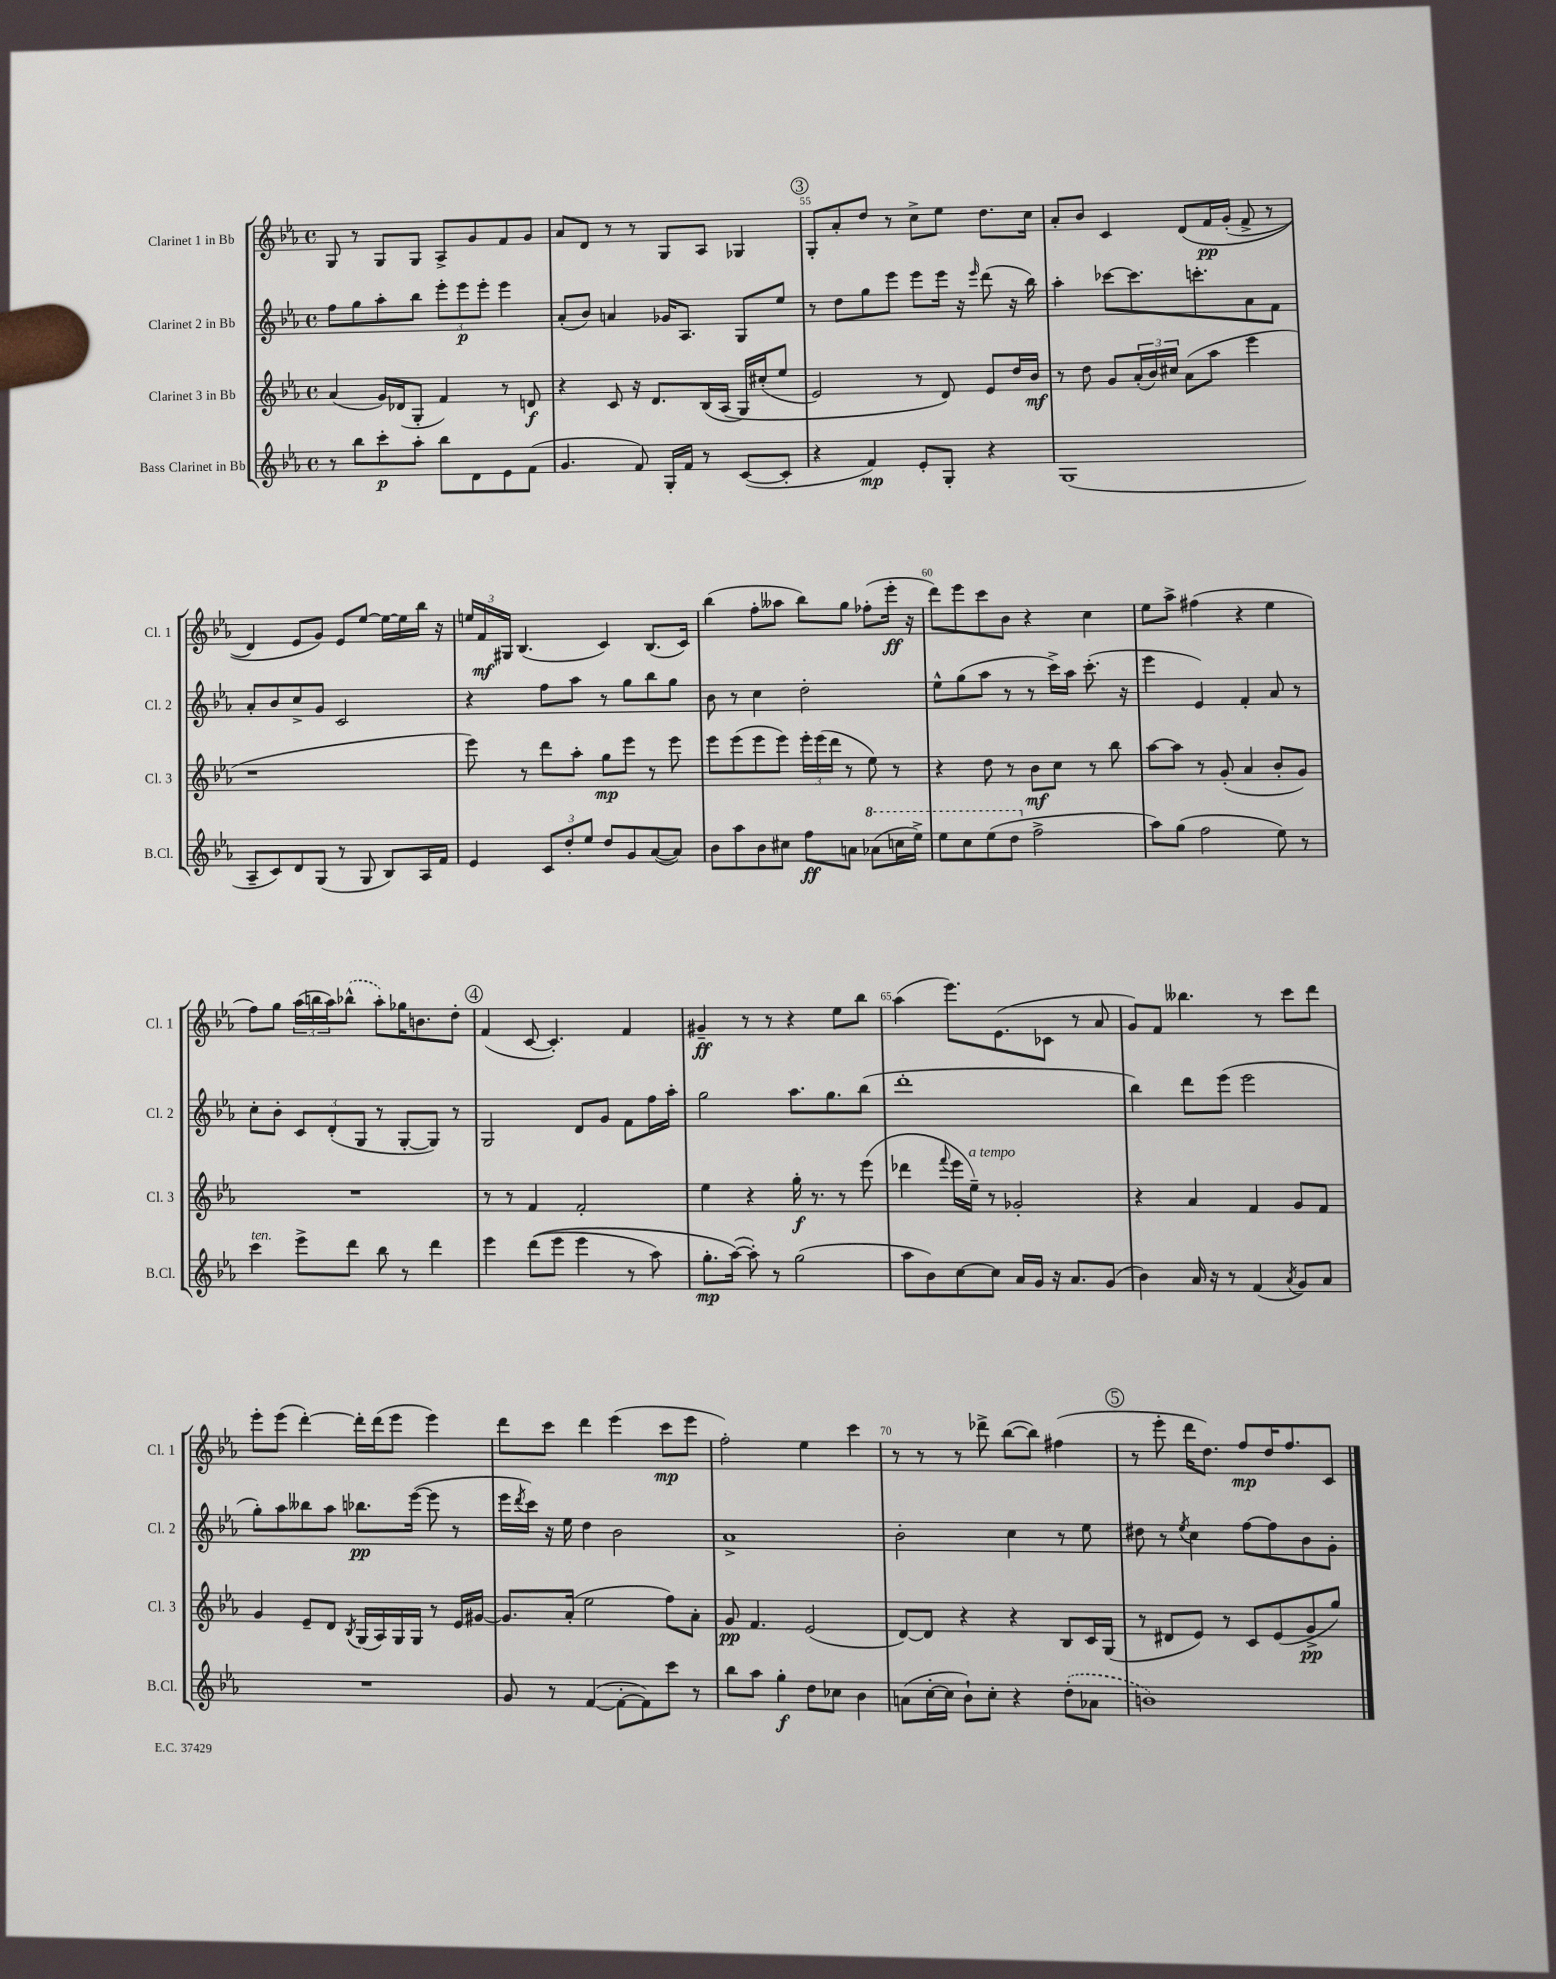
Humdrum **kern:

**kern	**dynam	**kern	**dynam	**kern	**dynam	**kern	**dynam
*part4	*part4	*part3	*part3	*part2	*part2	*part1	*part1
*staff4	*staff4	*staff3	*staff3	*staff2	*staff2	*staff1	*staff1
*I"Bass Clarinet in Bb	*	*I"Clarinet 3 in Bb	*	*I"Clarinet 2 in Bb	*	*I"Clarinet 1 in Bb	*
*I'B.Cl.	*	*I'Cl. 3	*	*I'Cl. 2	*	*I'Cl. 1	*
*clefG2	*	*clefG2	*	*clefG2	*	*clefG2	*
*k[b-e-a-]	*	*k[b-e-a-]	*	*k[b-e-a-]	*	*k[b-e-a-]	*
*M4/4	*	*M4/4	*	*M4/4	*	*M4/4	*
*met(c)	*	*met(c)	*	*met(c)	*	*met(c)	*
=53	=53	=53	=53	=53	=53	=53	=53
8r	.	(4a-/	.	8ff\L	.	8G/	.
8bb-\L	.	.	.	8gg\	.	8r	.
8ccc'\	p	16g/LL)	.	8aa-'\	.	8G/L	.
.	.	(16d-X/J	.	.	.	.	.
8aa-'\J	.	8G'/J	.	8bb-\J	.	8G/J	.
8bb-\L	.	4f/)	.	12eee-'\L	.	8A-^/L	.
.	.	.	.	12eee-\	p	.	.
8d\	.	.	.	.	.	8g/	.
.	.	.	.	12eee-'\J	.	.	.
8e-\	.	8r	.	4eee-\	.	8f/	.
(8f\J	.	8dn/	f	.	.	8g/J	.
=54	=54	=54	=54	=54	=54	=54	=54
4.g/	.	4r	.	(8a-'/L	.	8a-/L	.
.	.	.	.	8b-/J)	.	8d/J	.
.	.	8c/	.	4an/	.	8r	.
8f/)	.	16r	.	.	.	8r	.
.	.	8.d/L	.	.	.	.	.
16G'/LL	.	.	.	16g-X/KL	.	8G/L	.
16f/JJ	.	.	.	8.A-/J	.	.	.
8r	.	(16B-/L	.	.	.	8A-/J	.
.	.	(16A-/JJ	.	.	.	.	.
([8c/L	.	16G/LL)	.	8G/L	.	4G-X/	.
.	.	(16cc#X'/J	.	.	.	.	.
8c'/J]	.	8ee-/J	.	8ee-/J	.	.	.
!!LO:REH:place=s1:t=3
=55	=55	=55	=55	=55	=55	=55	=55
4r	.	2e-/)	.	8r	.	8G'/L	.
.	.	.	.	8dd\L	.	8a-'/	.
4f/)	mp	.	.	8gg\	.	8dd/J	.
.	.	.	.	8eee-\J	.	8r	.
8e-'/L	.	8r	.	8eee-\L	.	8cc^\L	.
8G'/J	.	8d/)	.	16eee-\Jk	.	8ee-\J	.
.	.	.	.	16r	.	.	.
.	.	.	.	16qqeee-/	.	.	.
4r	.	8e-/L	.	(8ddd\	.	8.dd\L	.
.	.	16dd/L	.	16r	.	.	.
.	.	16b-/JJ	mf	16bb-\)	.	16cc\Jk	.
=56	=56	=56	=56	=56	=56	=56	=56
(1G	.	8r	.	4aa-'\	.	8a-'/L	.
.	.	8dd\	.	.	.	8b-/J	.
.	.	8g/L	.	[8ccc-X\L	.	4c/	.
.	.	(24a-'/L	.	8.ccc-\]	.	.	.
.	.	24b-/)	.	.	.	.	.
.	.	24cc#X/JJ	.	.	.	.	.
.	.	(8a-\L	.	.	.	(8d/L	.
.	.	.	.	8.cccn'\	.	.	.
.	.	8aa-\J	.	.	.	16f/L	pp
.	.	.	.	.	.	(16g'/JJ	.
.	.	4eee-\	.	8a-\	.	8f^/	.
.	.	.	.	8f\J	.	8r	.
!!LO:LB:g=z
=57	=57	=57	=57	=57	=57	=57	=57
8A-~/L	.	1r	.	8a-'/L	.	4d/)	.
8c/)	.	.	.	8b-/	.	.	.
8d/	.	.	.	8cc^/	.	8e-/L	.
(8G/J	.	.	.	8g/J	.	8g/J)	.
8r	.	.	.	2c/	.	8e-/L	.
8G/	.	.	.	.	.	[8ee-/J	.
8B-/L)	.	.	.	.	.	16ee-\LL_	.
.	.	.	.	.	.	16ee-\]	.
16A-/L	.	.	.	.	.	16bb-\JJ	.
16f/JJ	.	.	.	.	.	16r	.
=58	=58	=58	=58	=58	=58	=58	=58
4e-/	.	8eee-\)	.	4r	.	24een/LL	.
.	.	.	.	.	.	24f/	mf
.	.	.	.	.	.	24G#X/JJ	.
.	.	8r	.	.	.	(4.B-/	.
12c/L	.	8ddd\L	.	8ff\L	.	.	.
12dd'/	.	.	.	.	.	.	.
.	.	8aa-'\J	.	8aa-\J	.	.	.
12ee-/J	.	.	.	.	.	.	.
8dd/L	.	8gg\L	mp	8r	.	4c/)	.
8g/	.	8eee-\J	.	8gg\L	.	.	.
([8a-/	.	8r	.	8bb-\	.	(8.B-/L	.
8a-/J])	.	8eee-\	.	8gg\J	.	.	.
.	.	.	.	.	.	16c/Jk)	.
=59	=59	=59	=59	=59	=59	=59	=59
8b-\L	.	8eee-\L	.	8b-\	.	(4bb-\	.
8aa-\	.	(8eee-\	.	8r	.	.	.
8b-\	.	8eee-\	.	4cc\	.	8ff'\L	.
8cc#X\J	.	8eee-\J)	.	.	.	8aa--X\J	.
8ff\L	ff	24eee-'\LL	.	2dd'\	.	8bb-\L)	.
.	.	(24eee-\	.	.	.	.	.
.	.	24ddd\JJ	.	.	.	.	.
8an\J	.	8r	.	.	.	8gg\J	.
*8va	*	*	*	*	*	*	*
(8aa-X\L	.	8ee-\)	.	.	.	(8ff-X'\L	.
16cccn\L	.	8r	.	.	.	16eee-'\Jk	ff
16eee-^\JJ)	.	.	.	.	.	16r	.
=60	=60	=60	=60	=60	=60	=60	=60
8eee-\L	.	4r	.	8ee-^^\L	.	8ddd\L)	.
8ccc\	.	.	.	(8gg\	.	8eee-\	.
(8eee-\	.	8dd\	.	8aa-\J	.	8ccc\	.
8ddd\J	.	8r	.	8r	.	8b-\J	.
*X8va	*	*	*	*	*	*	*
2ff^\	.	8b-\L	mf	8r	.	4r	.
.	.	8cc\J	.	16ccc^\LL)	.	.	.
.	.	.	.	16aa-\JJ	.	.	.
.	.	8r	.	(8.ccc'\	.	4cc\	.
.	.	8bb-\	.	.	.	.	.
.	.	.	.	16r	.	.	.
=61	=61	=61	=61	=61	=61	=61	=61
8aa-\L)	.	[8aa-\L	.	4eee-\	.	8ee-\L	.
(8gg\J	.	8aa-\J]	.	.	.	8aa-^\J	.
2ff\	.	8r	.	4e-/)	.	(4ff#X\	.
.	.	(8g'/	.	.	.	.	.
.	.	4a-/	.	4f'/	.	4r	.
8ee-\)	.	8b-'/L	.	8a-/	.	4ee-\	.
8r	.	8g/J)	.	8r	.	.	.
!!LO:LB:g=z
=62	=62	=62	=62	=62	=62	=62	=62
!LO:TX:a:i:t=ten.	!	!	!	!	!	!	!
4ccc\	.	1r	.	8cc'\L	.	8ff\L)	.
.	.	.	.	8b-'\J	.	8gg\J	.
8eee-^\L	.	.	.	12c/L	.	(24aa-\LL	.
.	.	.	.	.	.	24bbn\	.
.	.	.	.	(12d'/	.	24aa-\J)	.
8ddd\J	.	.	.	.	.	(8bb-X^^\J	.
.	.	.	.	12G/J	.	.	.
8bb-\	.	.	.	8r	.	8aa-'\L)	.
8r	.	.	.	[8G'/L	.	16gg-X\K	.
.	.	.	.	.	.	8.bn\	.
4ddd\	.	.	.	8G/J])	.	.	.
.	.	.	.	8r	.	8dd'\J	.
!!LO:REH:place=s1:t=4
=63	=63	=63	=63	=63	=63	=63	=63
4eee-\	.	8r	.	2G/	.	(4f/	.
.	.	8r	.	.	.	.	.
((8ddd\L	.	4f/	.	.	.	[8c/	.
8eee-\J	.	.	.	.	.	4.c'/])	.
4eee-\	.	2f'/	.	8d/L	.	.	.
.	.	.	.	8g/J	.	.	.
8r	.	.	.	8f\L	.	4f/	.
8aa-\)	.	.	.	16ff\L	.	.	.
.	.	.	.	16aa-'\JJ	.	.	.
=64	=64	=64	=64	=64	=64	=64	=64
8.gg'\L	mp	4ee-\	.	2gg\	.	4g#X~/	ff
([16aa-\Jk)	.	.	.	.	.	.	.
8aa-'\])	.	4r	.	.	.	8r	.
8r	.	.	.	.	.	8r	.
(2gg\	.	16gg'\	f	8.aa-\L	.	4r	.
.	.	8.r	.	.	.	.	.
.	.	.	.	8.gg\	.	.	.
.	.	8r	.	.	.	8ee-\L	.
.	.	(8eee-\	.	(8bb-\J	.	8bb-\J	.
=65	=65	=65	=65	=65	=65	=65	=65
8aa-\L	.	4ddd-X\	.	1ddd'	.	(4aa-\	.
8b-\)	.	.	.	.	.	.	.
.	.	8qqfff/	.	.	.	.	.
[8cc\	.	16eee-\LL	.	.	.	8.eee-\L)	.
!	!	!LO:TX:a:i:t=a tempo	!	!	!	!	!
.	.	16ee-~\JJ)	.	.	.	.	.
8cc\J]	.	8r	.	.	.	.	.
.	.	.	.	.	.	(8.e-\	.
16a-/LL	.	2g-X'/	.	.	.	.	.
16g/JJ	.	.	.	.	.	.	.
16r	.	.	.	.	.	8c-X\J	.
8.a-/L	.	.	.	.	.	.	.
.	.	.	.	.	.	8r	.
(8g/J	.	.	.	.	.	8a-/	.
=66	=66	=66	=66	=66	=66	=66	=66
4b-\)	.	4r	.	4bb-\)	.	8g/L)	.
.	.	.	.	.	.	8f/J	.
16a-/	.	4a-/	.	8ddd\L	.	4.bb--X\	.
16r	.	.	.	.	.	.	.
8r	.	.	.	(8eee-\J	.	.	.
(4f/	.	4f/	.	2eee-\	.	.	.
.	.	.	.	.	.	8r	.
8qa-/	.	.	.	.	.	.	.
8g/L)	.	8g/L	.	.	.	8ccc\L	.
8a-/J	.	8f/J	.	.	.	8ddd\J	.
!!LO:LB:g=z
=67	=67	=67	=67	=67	=67	=67	=67
1r	.	4g/	.	8gg'\L)	.	8eee-'\L	.
.	.	.	.	8aa-\	.	(8eee-\J	.
.	.	8e-~/L	.	8bb--X\	.	[4ddd'\)	.
.	.	8d/J	.	8aa-\J	.	.	.
.	.	8qB-/	.	.	.	.	.
.	.	(16G/LL	.	8.bb-X\L	pp	16ddd'\LL]	.
.	.	16A-/)	.	.	.	(16ddd\J	.
.	.	16G/	.	.	.	8eee-\J	.
.	.	16G/JJ	.	([16eee-\Jk	.	.	.
.	.	8r	.	8eee-\]	.	4eee-\)	.
.	.	16e-/LL	.	8r	.	.	.
.	.	[16g#X/JJ	.	.	.	.	.
=68	=68	=68	=68	=68	=68	=68	=68
8g/	.	8.g#/L]	.	16eee-\LL	.	8ddd\L	.
.	.	.	.	8qddd/	.	.	.
.	.	.	.	16ccc\JJ)	.	.	.
8r	.	.	.	16r	.	8ccc\J	.
.	.	(16a-'/Jk	.	16ee-\	.	.	.
([4f/	.	2ee-\	.	4dd\	.	4ddd\	.
8f'\L_	.	.	.	2b-\	.	(4eee-\	.
8f\])	.	.	.	.	.	.	.
8ccc\J	.	8ff\L)	.	.	.	8ccc\L	mp
8r	.	8a-'\J	.	.	.	8eee-\J	.
=69	=69	=69	=69	=69	=69	=69	=69
8bb-\L	.	8g/	pp	1a-^	.	2ff'\)	.
8aa-\J	.	4.f/	.	.	.	.	.
4gg'\	f	.	.	.	.	.	.
8dd\L	.	(2e-/	.	.	.	4ee-\	.
8cc-X\J	.	.	.	.	.	.	.
4b-\	.	.	.	.	.	4ccc\	.
=70	=70	=70	=70	=70	=70	=70	=70
(8an\L	.	[8d/L)	.	2b-'\	.	8r	.
[16cc'\L	.	8d/J]	.	.	.	8r	.
16cc\JJ]	.	.	.	.	.	.	.
8b-`\L)	.	4r	.	.	.	8r	.
8cc'\J	.	.	.	.	.	8ddd-X^\	.
4r	.	4r	.	4cc\	.	([8bb-\L	.
.	.	.	.	.	.	8bb-\J])	.
(8dd'\L	.	8B-/L	.	8r	.	(4ff#X\	.
8a-X\J	.	16c/L	.	8ee-\	.	.	.
.	.	(16G/JJ	.	.	.	.	.
!!LO:REH:place=s1:t=5
=71	=71	=71	=71	=71	=71	=71	=71
1bn)	.	8r	.	8dd#X\	.	8r	.
.	.	8d#X/L	.	8r	.	8eee-'\	.
.	.	.	.	8qee-/	.	.	.
.	.	8e-/J)	.	4cc\	.	16ddd\KL	.
.	.	.	.	.	.	8.dd\J)	.
.	.	8r	.	.	.	.	.
.	.	8c/L	.	[8ff\L	.	8ff/L	mp
.	.	(8e-/	.	8ff\]	.	16dd/K	.
.	.	.	.	.	.	8.ff/	.
.	.	8g^/	pp	8b-\	.	.	.
.	.	8gg/J)	.	8g'\J	.	8c/J	.
==	==	==	==	==	==	==	==
*-	*-	*-	*-	*-	*-	*-	*-
